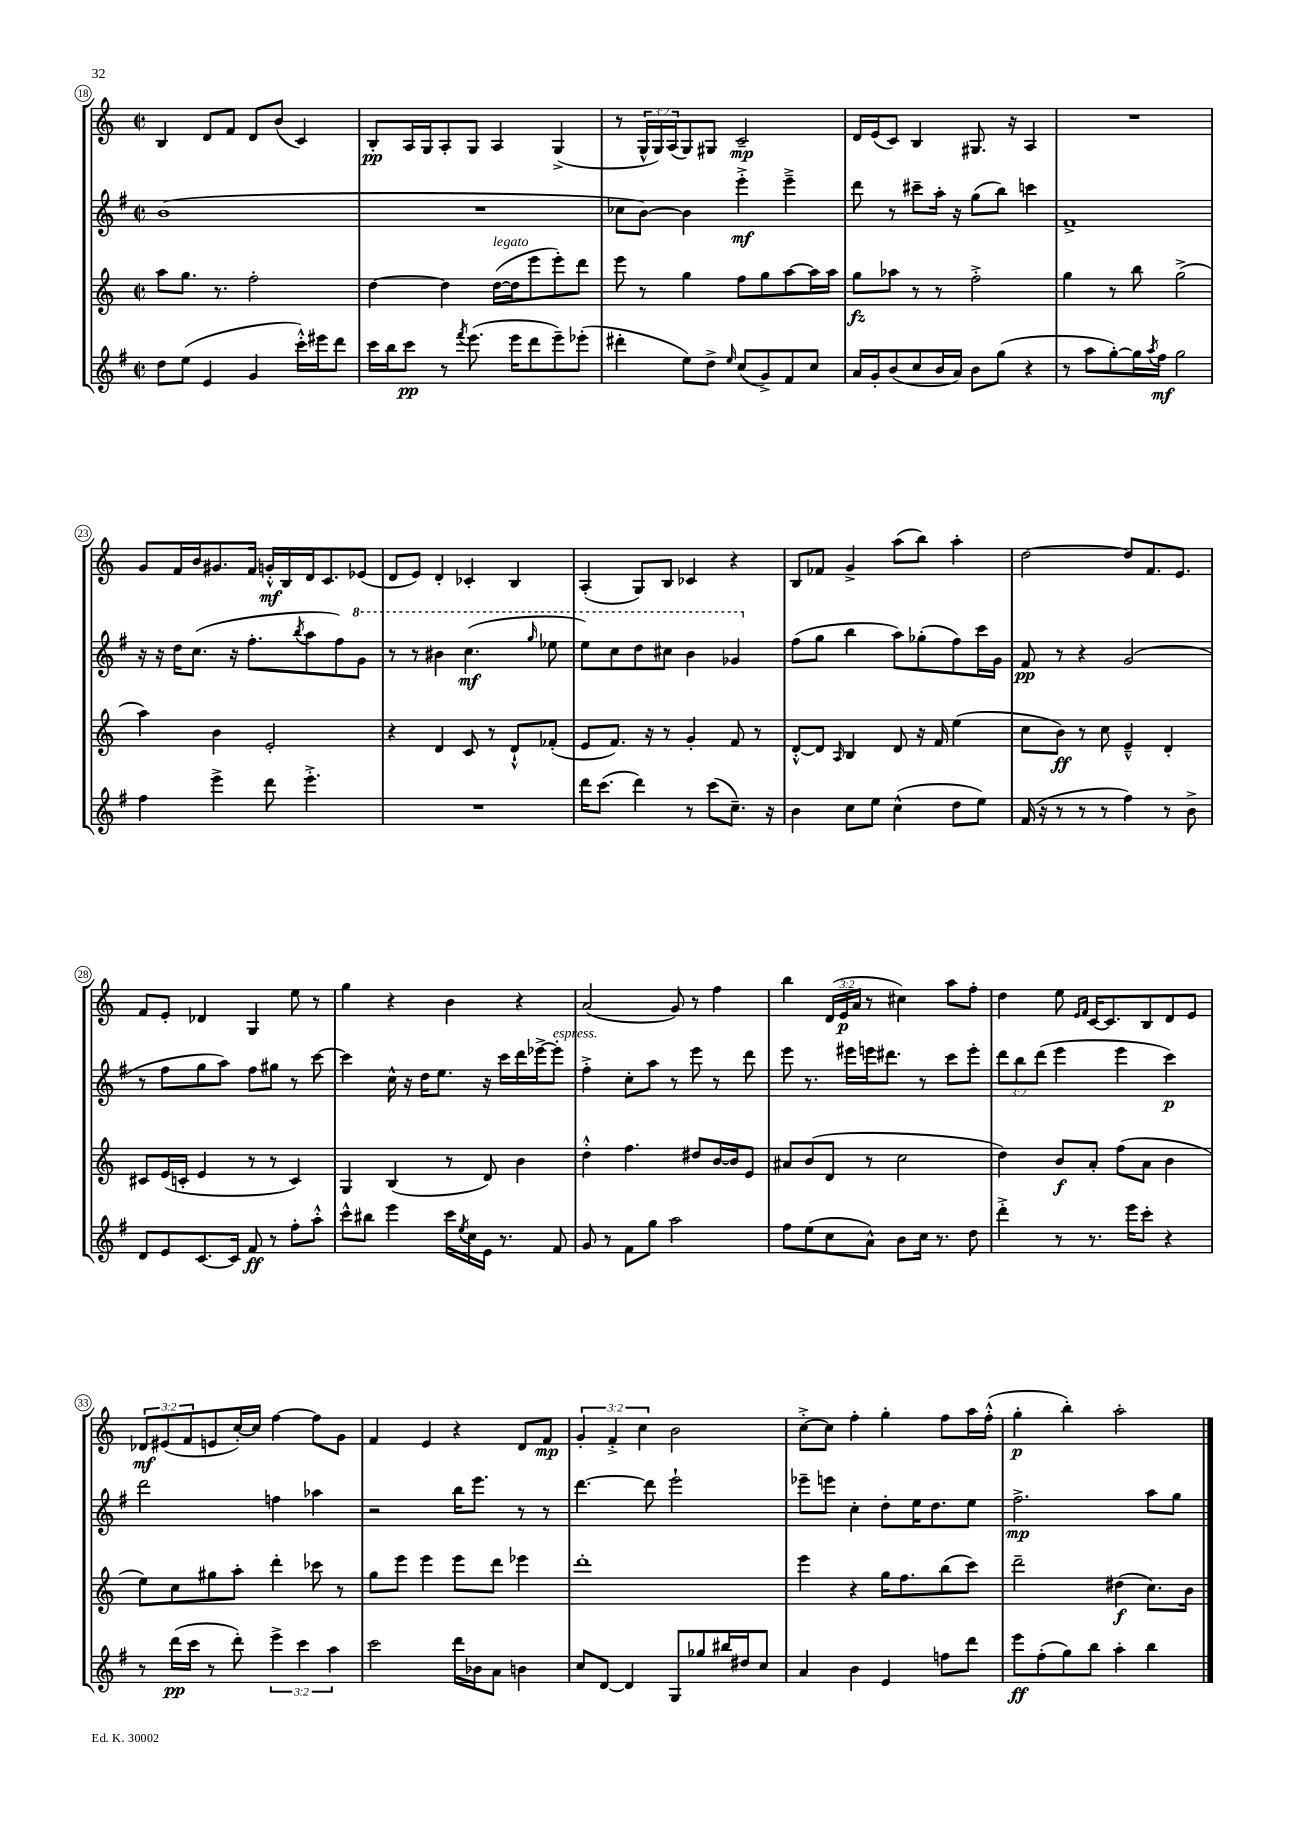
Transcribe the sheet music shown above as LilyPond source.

<<
\new StaffGroup <<
\new Staff = "s0" {
    \clef treble \key c \major \defaultTimeSignature \time 2/2 \override Staff.TupletNumber.text = #tuplet-number::calc-fraction-text
    b4 d'8 f'8 d'8 b'8( c'4) |
    b8-.\pp a16 g16 a8-. g8 a4 g4->( |
    r8 \tuplet 3/2 { g16-^ g16) a16( } g8) gis8 c'2--\mp |
    d'16 e'16( c'8) b4 gis8. r16 a4 |
    R1 |
    g'8 f'16 b'16 gis'8. f'16 g'16-.-^\mf b16 d'16 c'8. ees'8( |
    d'8 e'8) d'4-. ces'4-. b4 |
    a4-.( g8) b8 ces'4 r4 |
    b8 fes'8 g'4-> a''8( b''8) a''4-. |
    d''2~ d''8 f'8. e'8. |
    f'8 e'8-. des'4 g4 e''8 r8 |
    g''4 r4 b'4 r4 |
    a'2( g'8) r8 f''4 |
    b''4 \tuplet 3/2 { d'16( e'16\p a'16 } r8 cis''4) a''8 f''8-. |
    d''4 e''8 \grace { e'16 f'16 } c'16~ c'8. b8 d'8 e'8 |
    \tuplet 3/2 { des'8\mf eis'8( f'8 } e'8 c''16~-.) c''16 f''4~ f''8 g'8 |
    f'4 e'4 r4 d'8 f'8\mp |
    \tuplet 3/2 { g'4-. f'4-.-> c''4 } b'2 |
    c''8~-.-> c''8 f''4-. g''4-. f''8 a''16 f''16-.-^( |
    g''4-.\p b''4-.) a''2-. \bar "|." |
}
\new Staff = "s1" {
    \clef treble \key g \major \defaultTimeSignature \time 2/2 \override Staff.TupletNumber.text = #tuplet-number::calc-fraction-text
    b'1( |
    R1 |
    ces''8 b'8~) b'4 e'''4-.->\mf e'''4---> |
    d'''8 r8 cis'''8-- a''16-. r16 g''8( b''8) c'''4 |
    fis'1-> |
    r16 r16 d''16 c''8.( r16 fis''8.-. \acciaccatura { b''8 } a''8 fis''8) \ottava #1 g''8 |
    r8 r8 bis''4 c'''4.\mf( \grace { g'''16 } ees'''8 |
    e'''8) c'''8 d'''8 cis'''8 b''4 ges''4 \ottava #0 |
    fis''8( g''8 b''4 a''8) ges''8-.( fis''8) c'''16 g'16 |
    fis'8\pp r8 r4 g'2( |
    r8 fis''8 g''8 a''8) fis''8 gis''8 r8 c'''8~ |
    c'''4 c''16-^ r16 d''16 e''8. r16 c'''16 d'''16 ees'''16~-> ees'''8-.^\markup { \italic "espress." } |
    fis''4-.-> c''8-. a''8 r8 e'''8 r8 d'''8 |
    e'''8 r8. eis'''16 e'''16 dis'''8. r8 c'''8 e'''8-. |
    \tuplet 3/2 { d'''8 b''8 d'''8( } e'''4 e'''4 c'''4\p) |
    d'''2 f''4 aes''4 |
    r2 b''16 e'''8. r8 r8 |
    d'''4.~ d'''8 e'''2-! |
    ees'''8-- e'''8 c''4-. d''8-. e''16 d''8. e''8 |
    fis''2.->\mp a''8 g''8 \bar "|." |
}
\new Staff = "s2" {
    \clef treble \key c \major \defaultTimeSignature \time 2/2
    a''8 g''8. r8. f''2-. |
    d''4~ d''4 d''16~^\markup { \italic "legato" }( d''16 e'''8 e'''8-.) d'''8 |
    e'''8 r8 g''4 f''8 g''8 a''8~ a''16 a''16 |
    g''8\fz aes''8 r8 r8 f''2-.-> |
    g''4 r8 b''8 g''2->( |
    a''4) b'4 e'2-. |
    r4 d'4 c'8 r8 d'8-!-^ fes'8-.( |
    e'8 f'8.) r16 r8 g'4-. f'8 r8 |
    d'8~-.-^ d'8 \grace { a16 } b4 d'8 r16 f'16 e''4( |
    c''8 b'8\ff) r8 c''8 e'4---^ d'4-. |
    cis'8 e'16( c'16-. e'4 r8 r8 c'4) |
    g4 b4( r8 d'8) b'4 |
    d''4-.-^ f''4. dis''8 b'16~ b'16 e'8 |
    ais'8 b'8( d'8 r8 c''2 |
    d''4) b'8\f a'8-. f''8( a'8 b'4 |
    e''8) c''8 gis''8 a''8-. d'''4-. ces'''8 r8 |
    g''8 e'''8 e'''4 e'''8 d'''8 ees'''4 |
    d'''1-. |
    e'''4 r4 g''16 f''8. b''8( c'''8) |
    d'''2-- dis''4\f( c''8.) b'16 \bar "|." |
}
\new Staff = "s3" {
    \clef treble \key g \major \defaultTimeSignature \time 2/2 \override Staff.TupletNumber.text = #tuplet-number::calc-fraction-text
    d''8 e''8( e'4 g'4 c'''16-.-^) eis'''16 d'''8 |
    c'''16 b''16 c'''8\pp r8 \acciaccatura { fis'''8 } e'''8.( e'''16 d'''8 e'''8--) ees'''8-.( |
    dis'''4-. e''8) d''8-> \grace { e''16 } c''8( g'8->) fis'8 c''8 |
    a'16 g'16-. b'8( c''8 b'16 a'16) b'8 g''8( r4 |
    r8 a''8 g''8~-.) g''16 \acciaccatura { a''8 } fis''16\mf g''2 |
    fis''4 e'''4-> d'''8 e'''4.-.-> |
    R1 |
    d'''16 c'''8.( d'''4) r8 c'''8( c''8.--) r16 |
    b'4 c''8 e''8 c''4-^( d''8 e''8) |
    fis'16( r16 r8 r8 r8 fis''4) r8 b'8-> |
    d'8 e'8 c'8.~ c'16 fis'8\ff r8 fis''8-. a''8-.-^ |
    c'''8-^ bis''8 e'''4 c'''16 \acciaccatura { e''8 } c''16 e'16 r8. fis'8 |
    g'8 r8 fis'8 g''8 a''2 |
    fis''8 e''8( c''8 a'8-^) b'8 c''16 r8. d''8 |
    d'''4-.-> r8 r8. e'''16 c'''8-. r4 |
    r8 d'''16\pp( c'''16 r8 d'''8-.) \tuplet 3/2 { e'''4-> c'''4 a''4 } |
    c'''2 d'''16 bes'16 a'8 b'4 |
    c''8 d'8~ d'4 g8 ges''8 bis''16 dis''16 c''8 |
    a'4 b'4 e'4 f''8 d'''8 |
    e'''8\ff fis''8-.( g''8) b''8 a''4-. b''4 \bar "|." |
}
>>
>>
\layout { \context { \Score currentBarNumber = #18 \override BarNumber.stencil = #(make-stencil-circler 0.1 0.3 ly:text-interface::print) } }
